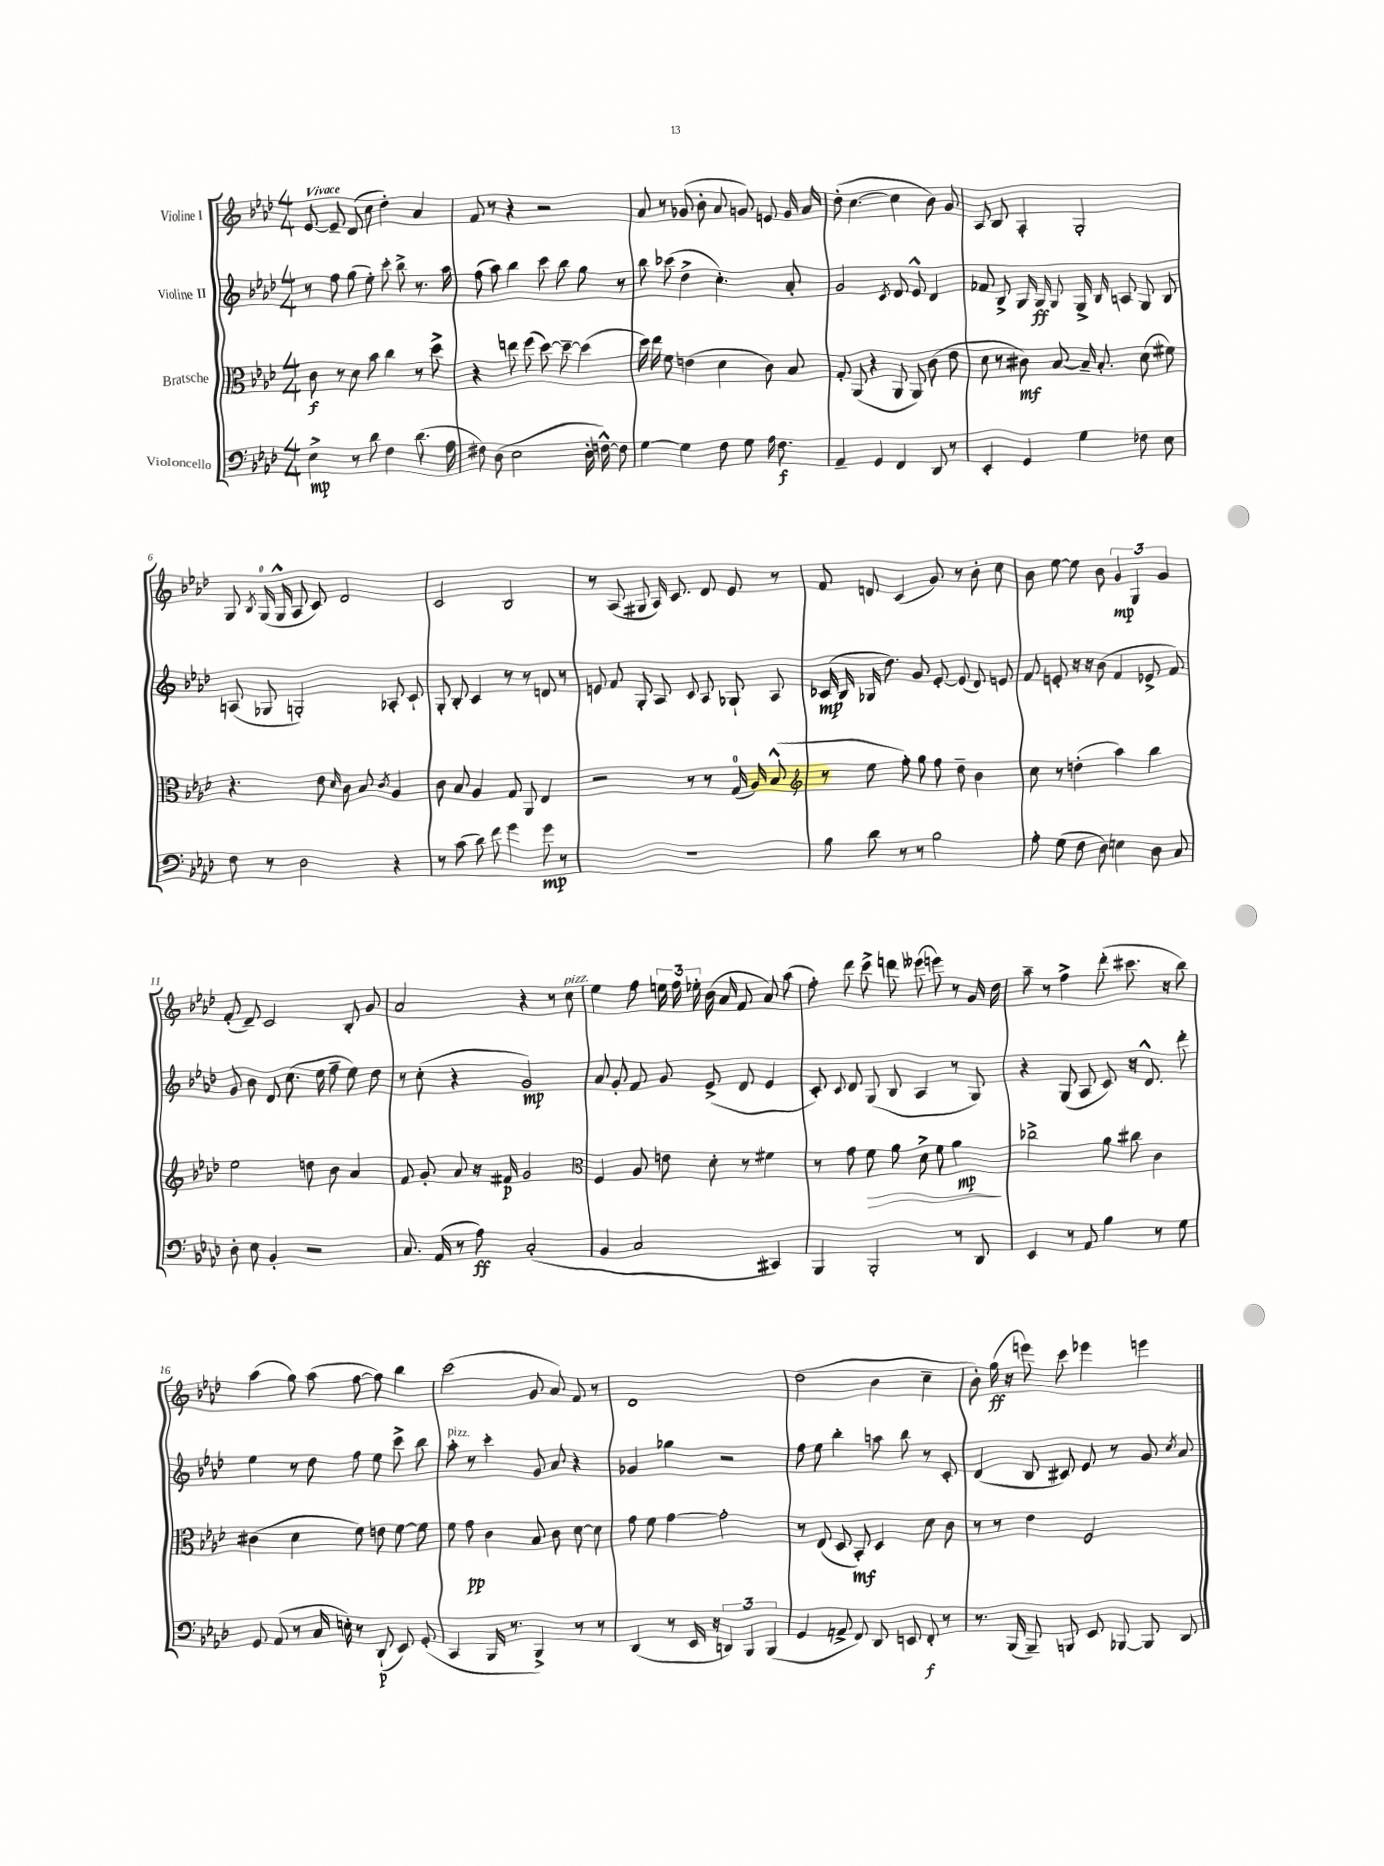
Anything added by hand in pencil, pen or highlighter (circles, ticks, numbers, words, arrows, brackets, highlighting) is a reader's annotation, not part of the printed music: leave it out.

**kern	**kern	**kern	**kern
*staff4	*staff3	*staff2	*staff1
*clefF4	*clefC3	*clefG2	*clefG2
*k[b-e-a-d-]	*k[b-e-a-d-]	*k[b-e-a-d-]	*k[b-e-a-d-]
*M4/4	*M4/4	*M4/4	*M4/4
4E-^\	8c\	8r	[8e-/
.	8r	8ff\	8e-~/]
8r	8d-\	(8gg\	(8d-/
8d-\	8b-\	8ee-'\)	8cc\
4F\	4cc\	8ccc'\	4dd-'\)
.	.	8bb-^\	.
(8.d-\	8r	8.r	4a-/
.	8dd-^\	.	.
16A-\	.	16aa-\	.
=	=	=	=
8F#\)	4r	(8ff\	8f/
(8D-\	.	8aa-\)	8r
2E-\	8ee\	4bb-\	4r
.	(8ff\	.	.
.	[8dd-\)	8ccc\	2r
.	8dd-~\_	8bb-\	.
16D-'\	(4dd-\]	8gg\	.
[16F^^\)	.	.	.
8F\]	.	8r	.
=	=	=	=
[4G\	16dd-\)	8bb-\	8a-/
.	16ee-\	.	.
.	8f\	(8ccc-\	8r
4G\]	(4e\	4dd-^\	(8g-/
.	.	.	8b-'\
8F\	4d-\	4.cc'\)	8a-/
8G\	.	.	8g/)
16A-\	8c\)	.	8e/
8.F\	.	.	.
.	8B-/	8a-'/	16g/
.	.	.	16a-/
=	=	=	=
4AA-~/	8G'/	2g/	(8dd-'\
.	(8AA-/	.	[4.cc\
4GG/	4r	.	.
.	.	8qc/	.
4FF/	8AA-/	8d-/	4cc\]
.	8AA-/)	8e-^^/	.
8DD-/	(8c\	4d-/	8b-\)
8r	8e-\	.	8g/
=	=	=	=
4EE-'/	8d-\	8f-/	8A-/
.	8r	8B-^/	8B-/
4GG/	8c#\)	16G/	4A-'/
.	.	16G/	.
.	[8B-/	8G/	.
4G\	16B-~/]	16G^/	2G'/
.	8.B-'/	16B-/	.
.	.	8A/	.
8F-\	(8d-\	8G/	.
8E-\	8f#\)	8B-/	.
=	=	=	=
8F\	4.r	(8A/	8G/
.	.	.	8qB-/
8r	.	8G-/	(16G/
.	.	.	16G^^/
2D-\	.	2G'/)	8A-/
.	8e-\	.	8c/)
.	16qqd-/	.	.
.	8c\	.	2d-/
.	8B-/	.	.
.	8qc/	.	.
4r	4A-/	8A-'/	.
.	.	8c`/	.
=	=	=	=
8r	8c\	8G'/	2c/
(8c\	8B-/	8B-'/	.
8d-\)	4A-/	4c/	.
8f\	.	.	.
4g\	8G/	8r	2B-/
.	8AA-/	8r	.
8g\	4E-/	8d/	.
8r	.	8r	.
=	=	=	=
1r	2r	8e/	8r
.	.	8f/	(8A-/
.	.	8G'/	8G#/
.	.	8A-/	16A-/)
.	.	.	8.c/
.	8r	8c/	.
.	8r	8A-/	8d-/
.	(16G/	8G-`/	8e-/
.	16A-/)	.	.
.	(8B-^^/	8A-/	8r
=	=	=	=
*	*clefG2	*	*
8B-\	8r	(16c-/	8f/
.	.	16B-/	.
8d-\	8ee-\	16G-/	8d/
.	.	8.dd-\)	.
8r	8ff'\)	.	(4c/
8r	8gg\	8g/	.
2B-\	8ff\	[8e-'/	8g/)
.	8dd-~\	(8e-/]	8r
.	4b-\	8d-/)	8b-'\
.	.	8e/	8cc\
=	=	=	=
8A-'\	8cc\	8f/	8b-\
(8G\	8r	8e'/	[8ee-\
8F\	(4dd'\	16r	8ee-\]
.	.	16r	.
8D-\)	.	(8b-\	8b-\
4E\	4aa-\)	4f/	6g/
.	.	.	6G/
8D-\	4bb-\	8e-^/	.
.	.	.	6g/
8C/	.	8f/)	.
=	=	=	=
8D-'\	2ee-\	8g/	(8f'/
8E-\	.	8b-\	8d-~/)
4BB-'/	.	8d-/	2c/
.	.	(8.cc\	.
2r	8dd\	.	.
.	.	16ee-\	.
.	8b-\	8ff~\	.
.	4a-/	8ee-\)	8B-'/
.	.	8dd-\	8g/
=	=	=	=
8.C/	8f/	8r	2a-/
.	8g'/	(8cc'\	.
(16AA-/	.	.	.
8r	8a-/	4r	.
8A-\)	16r	.	.
.	16f#/	.	.
(2C'/	2g/	2g/)	4r
.	.	.	8r
.	.	.	8cc\
=	=	=	=
*	*clefC3	*	*
4BB-/	4F/	8a-/	4ee-\
.	.	8g'/	.
2C/	8A-/	8f/	8ff\
.	8e\	8g/	24ee\
.	.	.	24ff\
.	.	.	24ee-'\
.	8d-'\	(8e-^/	(16b-\
.	.	.	16a-/
.	8r	8d-/	8f/
4CC#/)	4f#\	4e-/	8a-/)
.	.	.	(8aa-\
=	=	=	=
4BBB-/	8r	8c'/)	8ff'\)
.	.	8qqc/	.
.	8g\	8d-/	8ddd-\
2BBB-'/	8f\	(8G/	8ccc^\
.	8a-\	8B-/	8ddd\
.	8d-^\	4A-/	(8eee--\
.	8f\	.	8eee\)
8r	4a-\	8r	8r
8DD-/	.	8G/)	16g/
.	.	.	16dd-\
=	=	=	=
4EE-/	2cc-^\	4r	8aa-~\
.	.	.	8r
8r	.	(8G/	4ff^\
8AA-/	.	8A-/	.
4B-\	8a-\	8c/)	(8ddd-'\
.	8cc#\	16r	8.ccc#\
.	.	8.d-^^/	.
8r	4c\	.	.
.	.	.	16r
8G\	.	8ddd-'\	8bb-\)
=	=	=	=
8GG/	(4c#\	4ee-\	(4aa-\
(8AA-/	.	.	.
8r	4d-\	8r	8gg\)
16C/	.	8dd-\	(8aa-\
16E'\)	.	.	.
8r	8f\)	8ff\	[8ff\
(8DD-`/	8e\	8ee-\	8ff\])
8EE-/)	[8f\	8ccc^\	4bb-\
(8GG'/	8f\]	8bb-\	.
=	=	=	=
4CC/	8f\	8aa-'\	(2ccc\
.	8g\	8r	.
16BBB-/	4c\	4ccc'\	.
8.r	.	.	.
4BBB-^/)	8B-/	8g/	8g/
.	8c\	8a-/	8a-/)
8r	[8d-\	4r	8f/
8r	8d-\]	.	8r
=	=	=	=
(4DD-/	8g\	4g-/	1d-
.	8f\	.	.
8r	[4g\	4gg-\	.
16EE-/	.	.	.
16r	.	.	.
6DD/)	2g'\]	2r	.
6BBB-/	.	.	.
(6BBB-/	.	.	.
=	=	=	=
4GG/	8r	8ff\	(2dd-\
.	(8E-/	8ee-\	.
8AA^/	8D-/	4bb-'\	.
8FF/)	8BB-'/)	.	.
8DD-/	4D-/	8aa\	4b-\
8EE/	.	8bb-\	.
8FF'/	8d-\	8r	4cc~\
8r	8c\	8c'/	.
=	=	=	=
8.r	8r	(4d-/	8b-'\)
.	8r	.	(16gg\
(16BBB-/	.	.	16r
8BBB-~/)	4e-\	8B-/	8eee\)
8BBB/	.	8c#/)	8ccc\
8EE-/	2F/	8e-/	4eee-\
[8BBB-/	.	8r	.
8BBB-/]	.	8g/	4eee\
.	.	8qcc/	.
8DD-/	.	8a-/	.
==	==	==	==
*-	*-	*-	*-
